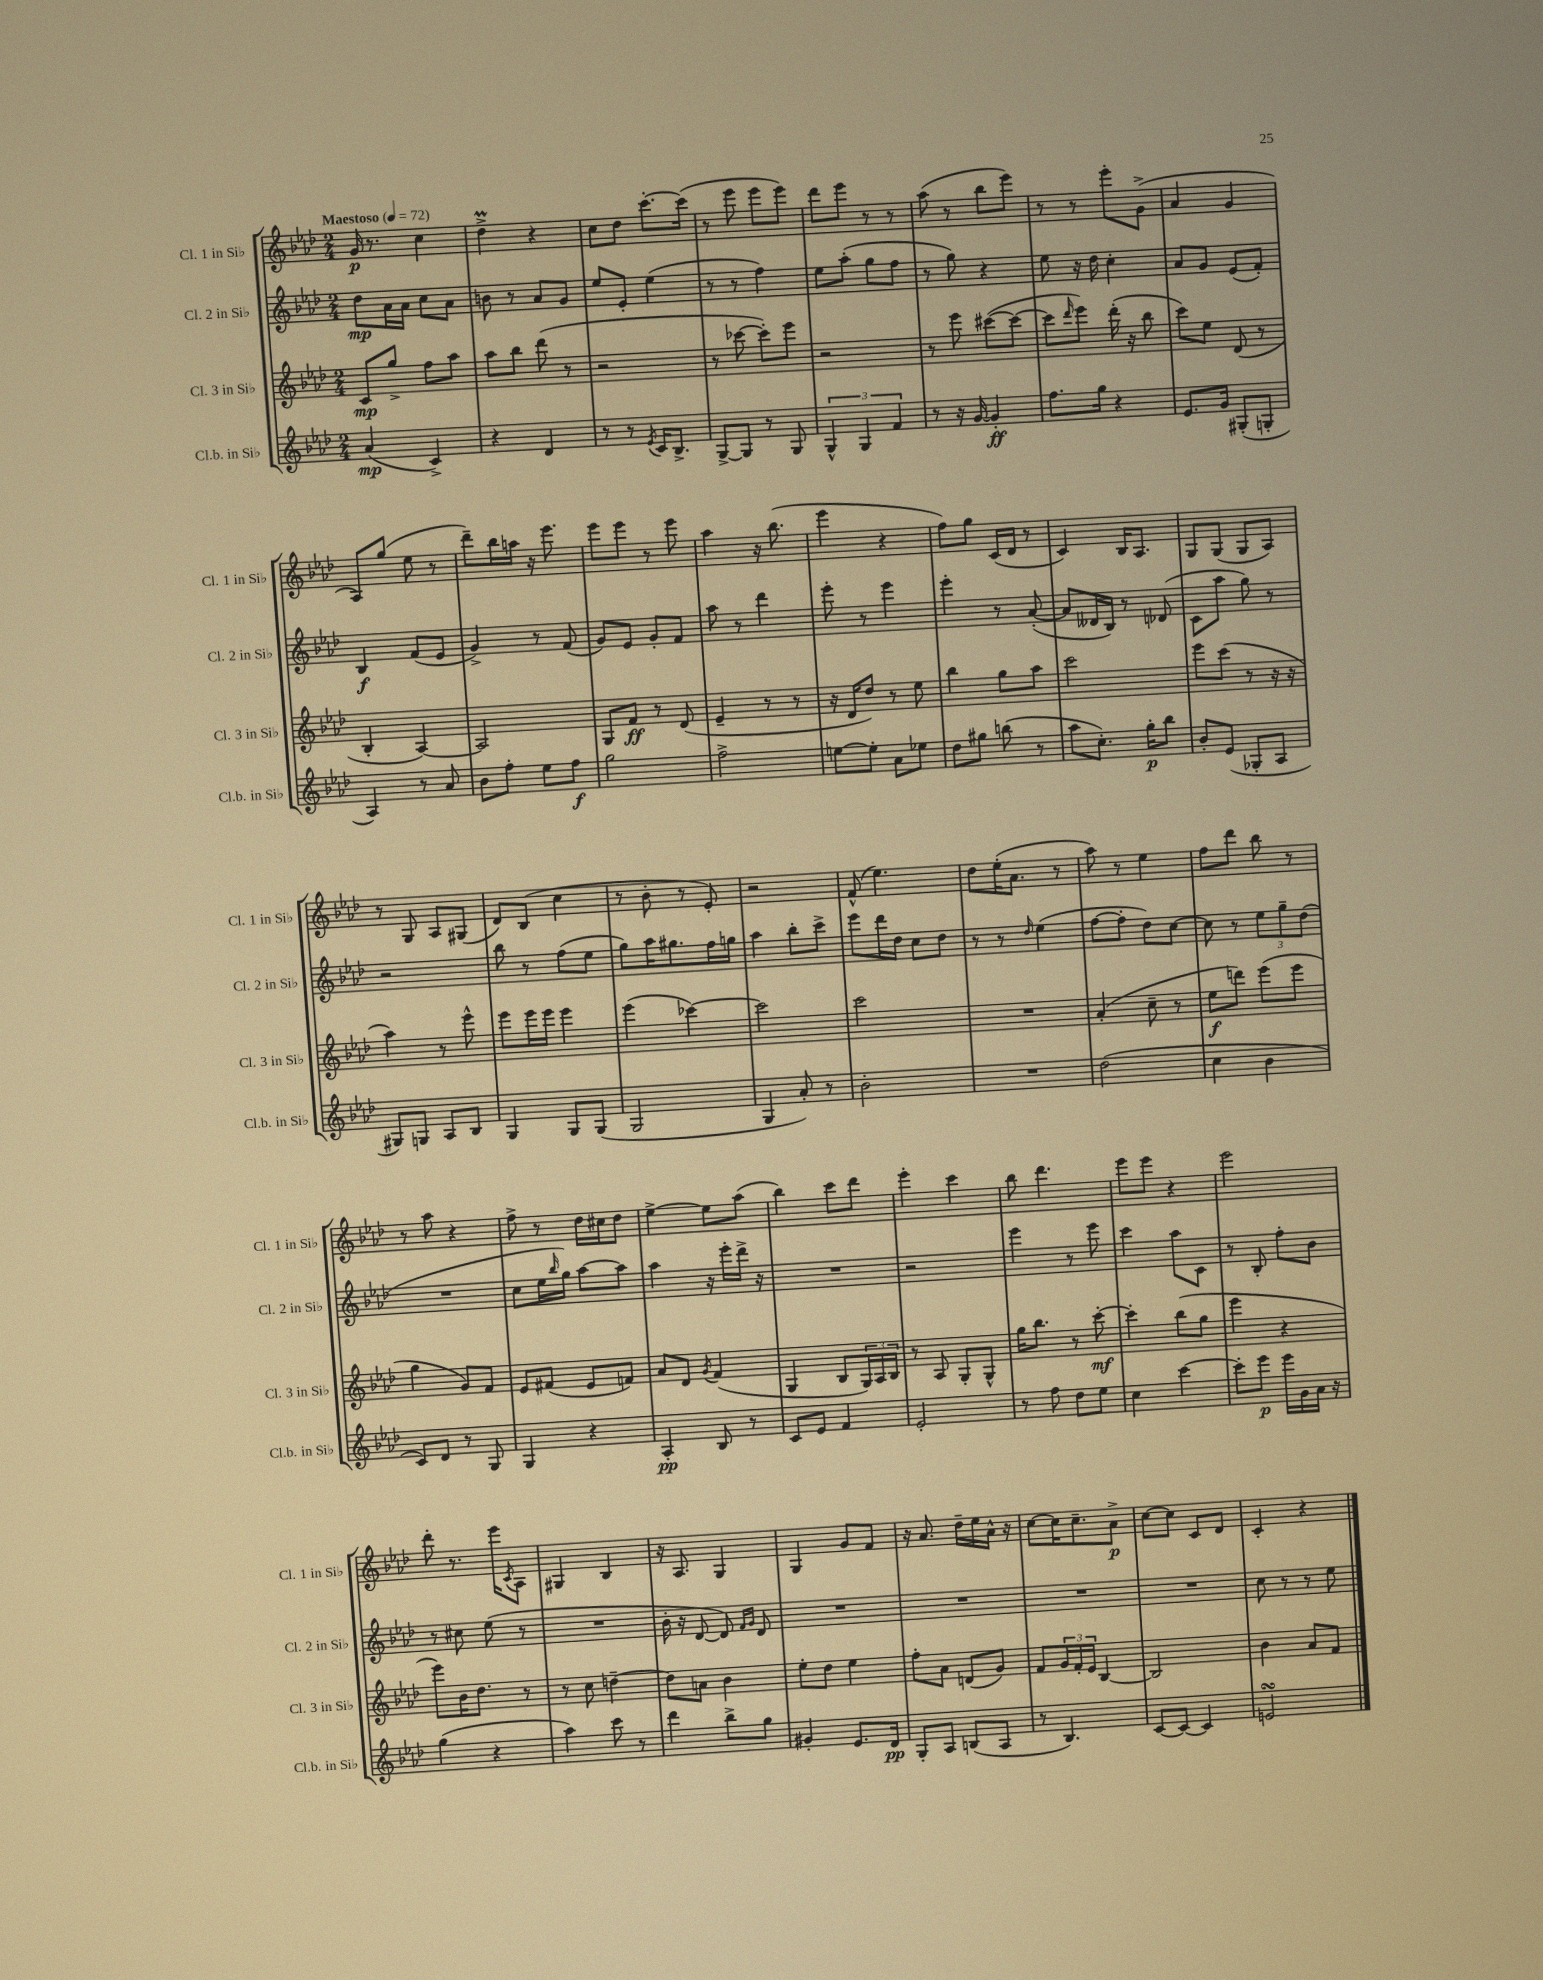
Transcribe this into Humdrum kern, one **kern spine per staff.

**kern	**kern	**kern	**kern
*staff4	*staff3	*staff2	*staff1
*clefG2	*clefG2	*clefG2	*clefG2
*k[b-e-a-d-]	*k[b-e-a-d-]	*k[b-e-a-d-]	*k[b-e-a-d-]
*M2/4	*M2/4	*M2/4	*M2/4
*MM72	*MM72	*MM72	*MM72
(4a-	8c	8dd-	16g
.	.	.	8.r
.	8gg^	16a-	.
.	.	16a-	.
4c^)	8ff	8cc	4cc
.	8aa-	8a-	.
=	=	=	=
4r	8aa-	8b	4dd-^
.	8bb-	8r	.
4d-	(8ddd-	8a-	4r
.	8r	8g	.
=	=	=	=
8r	2r	8ee-	8cc
8r	.	8e-'	8dd-
8qe-	.	.	.
16c	.	(4ee-	[8.ccc'
8.B-^	.	.	.
.	.	.	(16ccc]
=	=	=	=
[8G^	8r	8r	8r
8G]	[8ccc-	8r	8eee-
8r	8ccc-'])	4ff)	8eee-
8G	8eee-	.	8eee-)
=	=	=	=
6G^^	2r	8ee-	8ddd-
.	.	(8aa-'	8eee-
6G	.	.	.
.	.	8gg	8r
6f	.	.	.
.	.	8ff	8r
=	=	=	=
8r	8r	8r	(8aa-
16r	8eee-	8gg)	8r
[16g	.	.	.
4g']	([8ccc#	4r	8bb-
.	8ccc#_	.	8eee-)
=	=	=	=
8.ff	8ccc#]	8ee-	8r
.	16qqddd-	.	.
.	8eee-)	16r	8r
16gg	.	16dd-	.
4r	(16ddd-'	4cc'	8eee-'
.	16r	.	.
.	8bb-	.	(8g^
=	=	=	=
8.e-	8ccc)	8a-	4a-
.	8ee-	8g	.
16g	.	.	.
(8G#'	(8d-	(8e-	4g
8G'	8r	8f')	.
=	=	=	=
4A-)	4B-'	4B-	8A-)
.	.	.	(8gg
8r	[4A-)	(8f	8ee-
8a-	.	8e-	8r
=	=	=	=
8b-	2A-]	4g^)	8ddd-~)
8ff'	.	.	16bb-
.	.	.	16aa
8ee-	.	8r	16r
.	.	.	8.eee-
8ff	.	(8f	.
=	=	=	=
2gg	8G	8g)	8eee-
.	8f	8e-	8eee-
.	8r	8g'	8r
.	(8d-	8f	8eee-
=	=	=	=
2ff^	4e-~	8aa-	4aa-
.	.	8r	.
.	8r	4ddd-	16r
.	.	.	(8.bb-
.	8r	.	.
=	=	=	=
[8ee	16r	8eee-'	4eee-
.	16d-	.	.
8ee']	8dd-)	8r	.
8a-	8r	4eee-	4r
8ee-	8ee-	.	.
=	=	=	=
8dd-	4bb-	4eee-'	8ff)
8gg#	.	.	8gg
(8bb	8gg	8r	(16c
.	.	.	16d-
8r	8aa-	([8a-'	8r
=	=	=	=
8aa-	2ccc	8a-]	4c)
8.cc')	.	16d--	.
.	.	16B-)	.
.	.	8r	16B-
16gg'	.	.	8.A-
8bb-	.	(8d-	.
=	=	=	=
8b-'	8eee-	8c	8G
(8e-	(8ccc	8aa-	(8G
8G-'	8r	8gg)	8G
8A-	16r	8r	8A-)
.	16r	.	.
=	=	=	=
8G#)	4aa-)	2r	8r
8G	.	.	8G
8A-	8r	.	8A-
8B-	8eee-^^	.	(8G#
=	=	=	=
4G	8eee-	8bb-	8d-)
.	16eee-	8r	(8B-
.	16eee-	.	.
8G	4eee-	(8ff	4cc
(8G	.	8ee-	.
=	=	=	=
2G	(4eee-	8gg)	8r
.	.	16aa-	8b-'
.	.	8.gg#	.
.	[4ccc-)	.	8r
.	.	16ff	8e-')
.	.	16gg	.
=	=	=	=
4G	2ccc-]	4aa-	2r
8a-')	.	8bb-'	.
8r	.	8ccc^	.
=	=	=	=
2b-'	2ccc	8eee-	(8f^^
.	.	16ddd-	4.ee-)
.	.	16dd-	.
.	.	8cc	.
.	.	8dd-	.
=	=	=	=
2r	2r	8r	8dd-
.	.	8r	(16ee-'
.	.	.	8.a-
.	.	16qqdd-	.
.	.	(4ee-	.
.	.	.	8r
=	=	=	=
(2dd-	(4a-'	[8ff	8aa-)
.	.	8ff']	8r
.	8cc~	8dd-)	4ee-
.	8r	[8cc	.
=	=	=	=
4cc	8ee-	8cc]	8ff
.	8ddd)	8r	8ddd-
4b-	(8eee-	12ee-	8bb-
.	.	12gg~	.
.	8eee-	.	8r
.	.	(12dd-	.
=	=	=	=
8c)	4gg	2r	8r
8d-	.	.	8aa-
8r	8g)	.	4r
8G	8f	.	.
=	=	=	=
4G	8e-	8cc	8ff^
.	(8f#	16ee-	8r
.	.	16qqbb-	.
.	.	16gg)	.
4r	8e-	[8aa-	16dd-
.	.	.	16cc#
.	8f)	8aa-]	8dd-
=	=	=	=
4A-'	8a-	4aa-	[4ee-^
.	8d-	.	.
.	8qg	.	.
8B-	(4f	16r	8ee-]
.	.	16eee-'	.
8r	.	16ddd-^	(8aa-
.	.	16r	.
=	=	=	=
8c	4G	2r	4bb-)
8e-	.	.	.
4f	8B-	.	8ccc
.	24G)	.	8ddd-
.	24A-	.	.
.	24B-	.	.
=	=	=	=
2e-'	8r	2r	4eee-'
.	8A-	.	.
.	8G'	.	4ccc
.	8G^^	.	.
=	=	=	=
8r	16gg	4eee-	8bb-
.	8.bb-	.	.
8ff	.	.	4.ddd-
8dd-	8r	8r	.
8ee-	[8ccc'	8eee-	.
=	=	=	=
4cc	4ccc']	4ccc	8eee-
.	.	.	8eee-
[4ccc	(8bb-	8aa-	4r
.	8gg	8c	.
=	=	=	=
8ccc']	4eee-	8r	2eee-
8eee-	.	8B-'	.
16eee-	4r	8ff'	.
16g	.	.	.
16a-	.	8b-	.
16r	.	.	.
=	=	=	=
(4gg	8eee-)	8r	8ddd-'
.	16b-	8cc#	8.r
.	8.dd-	.	.
4r	.	(8ee-	.
.	.	.	16eee-
.	.	.	8qc
.	8r	8r	8A-
=	=	=	=
4aa-)	8r	2r	4G#
.	8cc	.	.
8ccc	[4dd~	.	4B-
8r	.	.	.
=	=	=	=
4ddd-	8dd]	16b-'	16r
.	.	16r	8.A-
.	8a	[8d-	.
8bb-^	4b-	8d-])	4G
.	.	16qqf	.
.	.	16qqg	.
8gg	.	8d-	.
=	=	=	=
4g#'	8ee-'	2r	4G
.	8dd-	.	.
8.e-	4ee-	.	8g
.	.	.	8f
16d-	.	.	.
=	=	=	=
8G'	8ff'	2r	16r
.	.	.	8.a-
8A-	8a-	.	.
(8B	(8d	.	16dd-~
.	.	.	16ee-
8A-	8g)	.	16a-^^
.	.	.	16r
=	=	=	=
8r	8f	2r	[8cc
4.B-)	24g	.	16cc]
.	24f'	.	.
.	.	.	8.cc~
.	24e-	.	.
.	[4B-	.	.
.	.	.	8a-^
=	=	=	=
[8c	2B-]	2r	[8cc
8c_	.	.	8cc]
4c]	.	.	8c
.	.	.	8d-
=	=	=	=
2e	4b-	8cc	4c'
.	.	8r	.
.	8a-	8r	4r
.	8f	8ee-	.
==	==	==	==
*-	*-	*-	*-
